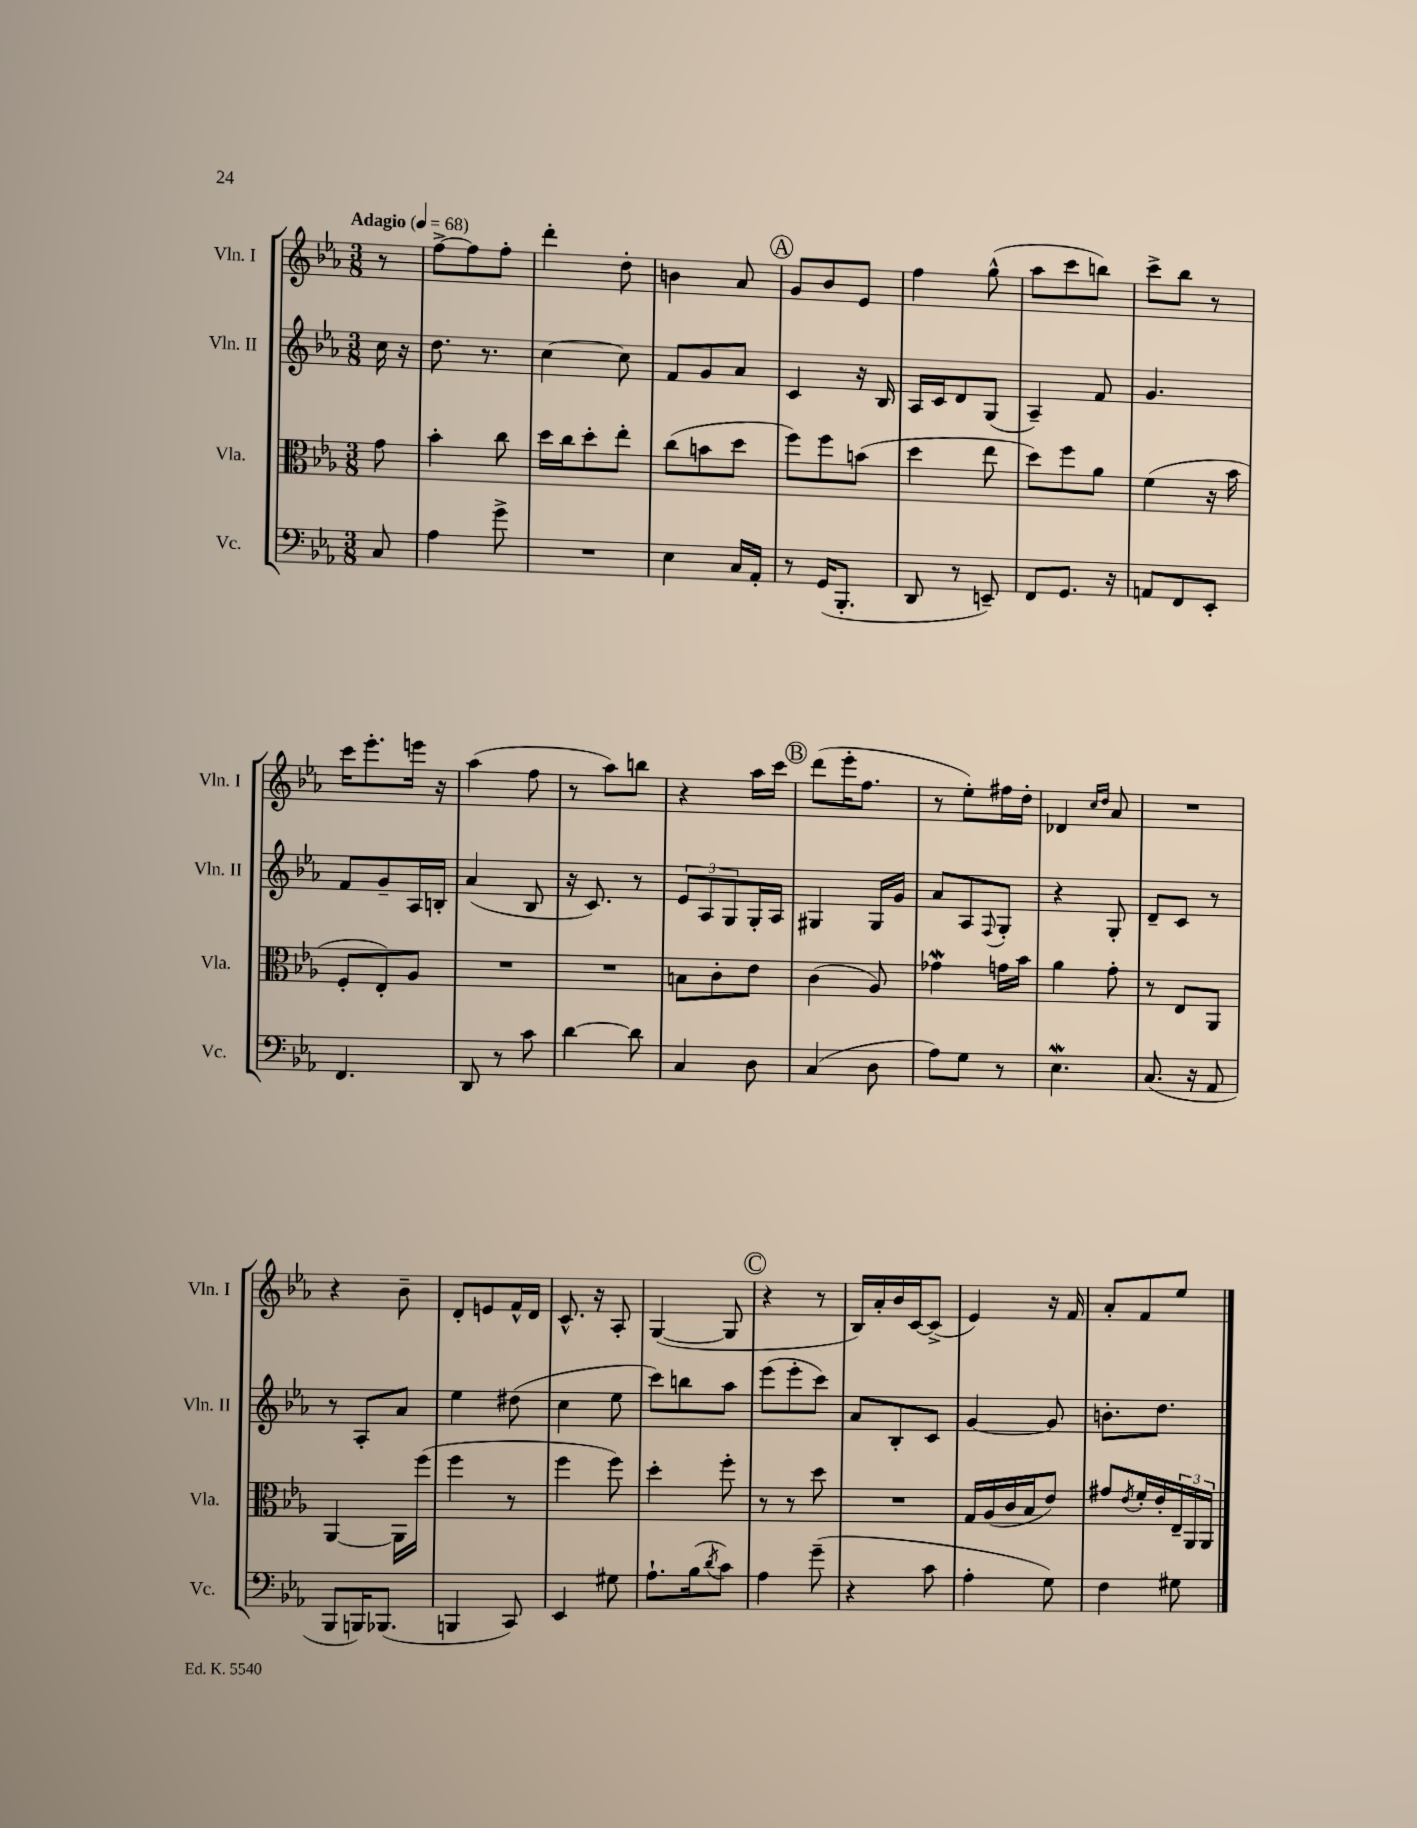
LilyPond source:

<<
\new StaffGroup <<
\new Staff = "s0" \with { instrumentName = "Vln. I" shortInstrumentName = "Vln. I" } {
    \clef treble \key ees \major \numericTimeSignature \time 3/8 \partial 8 \tempo "Adagio" 4 = 68
    r8 |
    f''8~-> f''8 f''8-. |
    d'''4-. d''8-. |
    b'4 aes'8 |
    \mark \markup { \circle "A" } g'8 bes'8 ees'8 |
    f''4 g''8-^( |
    aes''8 c'''8 b''8) |
    c'''8-> bes''8 r8 |
    c'''16 ees'''8.-. e'''16 r16 |
    aes''4( f''8 |
    r8 aes''8) b''8 |
    r4 aes''16 c'''16 |
    \mark \markup { \circle "B" } d'''8( ees'''16-. f''8. |
    r8 ees''8-.) fis''16 d''16-. |
    des'4 \grace { c''16 d''16 } aes'8 |
    R4. |
    r4 bes'8-- |
    d'8-. e'8 f'16-^ d'16 |
    c'8.-^ r16 aes8-. |
    g4~( g8 |
    \mark \markup { \circle "C" } r4 r8 |
    bes16) aes'16-. bes'16 c'16~ c'8->( |
    ees'4) r16 f'16 |
    aes'8-. f'8 ees''8 \bar "|." |
}
\new Staff = "s1" \with { instrumentName = "Vln. II" shortInstrumentName = "Vln. II" } {
    \clef treble \key ees \major \numericTimeSignature \time 3/8 \partial 8
    c''16 r16 |
    d''8. r8. |
    c''4~ c''8 |
    f'8 g'8 aes'8 |
    \mark \markup { \circle "A" } c'4 r16 bes16 |
    aes16 c'16 d'8 g8( |
    aes4--) f'8 |
    g'4. |
    f'8 g'8-- aes16 b16-. |
    aes'4( bes8 |
    r16 c'8.) r8 |
    \tuplet 3/2 { ees'8 aes8 g8 } g16-. aes16 |
    \mark \markup { \circle "B" } gis4 gis16 g'16 |
    aes'8 aes8 \appoggiatura { f8 } g8-. |
    r4 g8-. |
    d'8-- c'8 r8 |
    r8 aes8-. aes'8 |
    ees''4 dis''8( |
    c''4 ees''8 |
    c'''8) b''8 aes''8 |
    \mark \markup { \circle "C" } ees'''8( ees'''8-. c'''8) |
    aes'8 bes8-. c'8 |
    g'4~ g'8 |
    b'8.-. d''8. \bar "|." |
}
\new Staff = "s2" \with { instrumentName = "Vla." shortInstrumentName = "Vla." } {
    \clef alto \key ees \major \numericTimeSignature \time 3/8 \partial 8
    g'8 |
    bes'4-. c''8 |
    d''16 c''16 d''8-. ees''8-. |
    c''8( b'8 d''8 |
    \mark \markup { \circle "A" } f''8) f''8 b'8( |
    d''4 ees''8 |
    d''8) f''8 aes'8 |
    f'4( r16 bes'16 |
    f8-. ees8-.) aes8 |
    R4. |
    R4. |
    b8 c'8-. ees'8 |
    \mark \markup { \circle "B" } c'4( aes8) |
    ges'4\mordent g'16 bes'16 |
    aes'4 g'8-. |
    r8 ees8 aes,8 |
    aes,4~ aes,16 f''16( |
    f''4 r8 |
    f''4 f''8) |
    d''4-. f''8-. |
    \mark \markup { \circle "C" } r8 r8 d''8 |
    R4. |
    g16 aes16( c'16 bes16 ees'8) |
    gis'8 \acciaccatura { ees'8 } f'16-. ees'16-. \tuplet 3/2 { ees16-- aes,16 aes,16 } \bar "|." |
}
\new Staff = "s3" \with { instrumentName = "Vc." shortInstrumentName = "Vc." } {
    \clef bass \key ees \major \numericTimeSignature \time 3/8 \partial 8
    c8 |
    aes4 g'8-> |
    R4. |
    ees4 c16 aes,16-. |
    \mark \markup { \circle "A" } r8 g,16( bes,,8.-. |
    d,8 r8 e,8--) |
    f,8 g,8. r16 |
    a,8 f,8 ees,8-. |
    f,4. |
    d,8 r8 c'8 |
    d'4~ d'8 |
    c4 d8 |
    \mark \markup { \circle "B" } c4( d8 |
    aes8) g8 r8 |
    ees4.\mordent |
    c8.( r16 aes,8 |
    bes,,8 b,,16) bes,,8.( |
    b,,4 c,8) |
    ees,4 gis8 |
    aes8.-! bes16( \acciaccatura { d'8 } c'8) |
    \mark \markup { \circle "C" } aes4 g'8--( |
    r4 c'8 |
    aes4-. g8) |
    f4 gis8 \bar "|." |
}
>>
>>
\layout { \context { \Score \remove "Bar_number_engraver" } }
